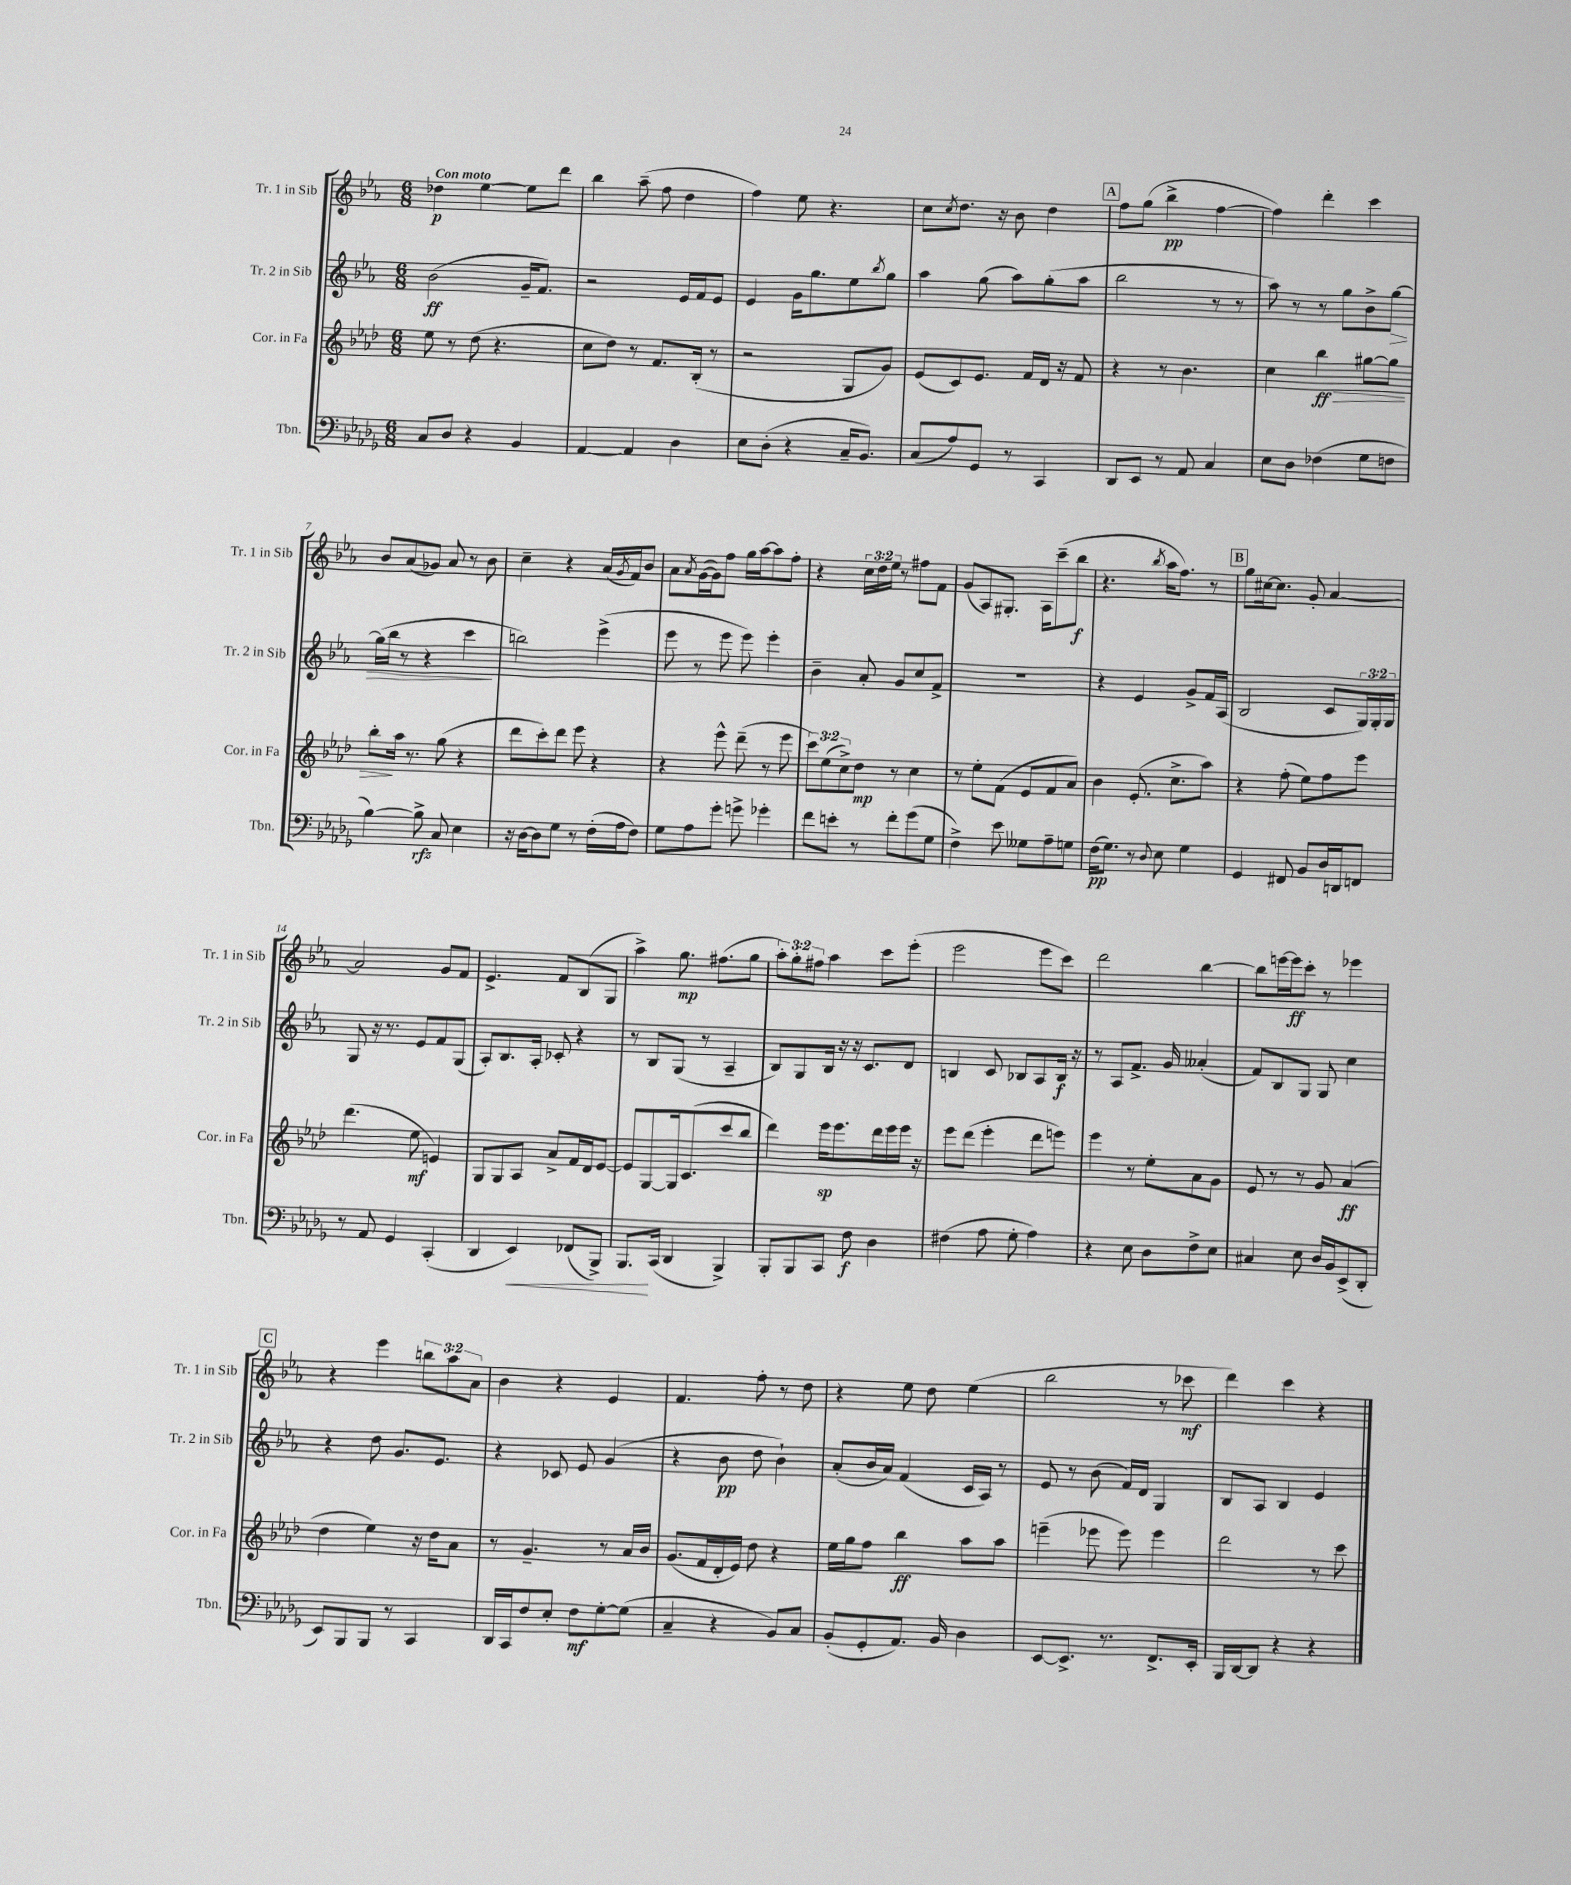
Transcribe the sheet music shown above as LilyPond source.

<<
\new StaffGroup <<
\new Staff = "s0" \with { instrumentName = "Tr. 1 in Sib" shortInstrumentName = "Tr. 1 in Sib" } {
    \clef treble \key ees \major \numericTimeSignature \time 6/8 \override Staff.TupletNumber.text = #tuplet-number::calc-fraction-text \tempo "Con moto"
    des''4\p ees''4~ ees''8 d'''8 |
    bes''4 aes''8--( f''8 d''4 |
    f''4) ees''8 r4. |
    c''8 \acciaccatura { c''8 } d''8. r16 bes'8 d''4 |
    \mark \markup { \box "A" } f''8 g''8( bes''4->\pp f''4~ |
    f''4) d'''4-. c'''4 |
    bes'8 aes'8( ges'8) aes'8 r8 bes'8 |
    c''4-- r4 aes'16( \acciaccatura { g'8 } f'16) bes'8 |
    aes'8 \acciaccatura { aes'8 } g'16~( g'16) f''8 g''16 aes''16~ aes''8 f''8-. |
    r4 \tuplet 3/2 { c''16 d''16 ees''16 } r8 fis''8 f'8 |
    g'8( aes8) gis8.-. aes16 c'''8--( bes''8\f |
    r4. \acciaccatura { bes''8 } aes''16 f''8.) r8 |
    \mark \markup { \box "B" } g''8 cis''16~ cis''8. g'8-. aes'4~ |
    aes'2 g'8 f'8 |
    ees'4.-> f'8 bes8( g8 |
    aes''4->) g''8.\mp fis''8.( g''8 |
    \tuplet 3/2 { aes''8-.) g''8-. fis''8 } aes''4 c'''8 ees'''8-.( |
    ees'''2 ees'''8 c'''8) |
    d'''2 bes''4~ |
    bes''8 e'''16~ e'''16\ff c'''8-. r8 ees'''4 |
    \mark \markup { \box "C" } r4 ees'''4 \tuplet 3/2 { b''8 aes''8 aes'8 } |
    bes'4 r4 ees'4 |
    f'4. f''8-. r8 d''8 |
    r4 ees''8 d''8 ees''4( |
    bes''2 r8 ces'''8\mf |
    d'''4) c'''4 r4 \bar "|." |
}
\new Staff = "s1" \with { instrumentName = "Tr. 2 in Sib" shortInstrumentName = "Tr. 2 in Sib" } {
    \clef treble \key ees \major \numericTimeSignature \time 6/8 \override Staff.TupletNumber.text = #tuplet-number::calc-fraction-text
    bes'2\ff( g'16-- f'8.) |
    r2 ees'16 f'16 ees'8 |
    ees'4 g'16 g''8. ees''8 \acciaccatura { bes''8 } g''8 |
    aes''4 g''8( aes''8) g''8-.( aes''8 |
    \mark \markup { \box "A" } bes''2 r8 r8 |
    aes''8) r8 r8 g''8 bes'8-> g''8~\> |
    g''16( bes''16 r8 r4 c'''4\! |
    b''2) ees'''4->( |
    ees'''8 r8 ees'''8 ees'''8) ees'''4-. |
    bes'4-- aes'8-. g'8 c''8 f'8-> |
    R2. |
    r4 ees'4 g'8-> f'16 aes16( |
    \mark \markup { \box "B" } bes2 c'8 \tuplet 3/2 { g16) g16-. g16 } |
    g8 r16 r8. ees'8 f'8 g8( |
    aes8-.) bes8. aes16-. ces'8-. r4 |
    r8 bes8 g8( r8 aes4-- |
    bes8) g8 bes16 r16 r16 c'8. d'8 |
    b4 c'8 bes8 aes8 bes16\f r16 |
    r8 aes8 f'8.-> g'16 aeses'4-.( |
    f'8) bes8 g8 g8 c''4 |
    \mark \markup { \box "C" } r4 d''8 g'8. ees'8. |
    r4 ces'8 ees'8 g'4( |
    r4 bes'8\pp d''8 bes'4-!) |
    aes'8-.( bes'16 aes'16) f'4( c'16 aes16) r8 |
    ees'8 r8 bes'8( f'16) d'16 g4 |
    bes8 aes8 bes4 ees'4 \bar "|." |
}
\new Staff = "s2" \with { instrumentName = "Cor. in Fa" shortInstrumentName = "Cor. in Fa" } {
    \clef treble \key aes \major \numericTimeSignature \time 6/8 \override Staff.TupletNumber.text = #tuplet-number::calc-fraction-text
    ees''8 r8 des''8( r4. |
    c''8 des''8) r8 f'8. bes16-.( r8 |
    r2 g8 g'8) |
    ees'8( c'8) ees'8. f'16 des'16 r16 f'8 |
    \mark \markup { \box "A" } r4 r8 bes'4. |
    c''4 bes''4\ff\> gis''8~ gis''8 |
    bes''8-.\! aes''16 r8. g''8( r4 |
    des'''8 c'''8-.) des'''8 ees'''8 r4 |
    r4 ees'''8-^ des'''8--( r8 ees'''8 |
    \tuplet 3/2 { c'''8) ees''8( c''8->) } des''8\mp r8 c''4 |
    r8 ees''8-. f'8( ees'8 f'8 aes'8) |
    bes'4 ees'8.-.( c''8.-> aes''8) |
    \mark \markup { \box "B" } r4 f''8-.( ees''8) f''8 ees'''8 |
    des'''4.( ees''8\mf e'4) |
    g8 g8 aes8 aes'8-> f'16 des'16 ees'8~ |
    ees'8 g8~ g16 c'8.( c'''8 bes''8 |
    des'''4) ees'''16\sp ees'''8. des'''16 ees'''16 ees'''16 r16 |
    ees'''8 des'''8( ees'''4-. des'''8 e'''8) |
    ees'''4 r8 ees''8-. aes'8 g'8 |
    ees'8 r8 r8 g'8 aes'4\ff( |
    \mark \markup { \box "C" } des''4 ees''4) r16 des''16 aes'8 |
    r8 g'4.-- r8 aes'16 bes'16 |
    g'8.( f'16 des'16-. ees'16) des''8 r4 |
    ees''16 g''16 f''8 bes''4\ff aes''8 aes''8 |
    e'''4--( ees'''8 ees'''8) ees'''4 |
    des'''2 r8 c'''8 \bar "|." |
}
\new Staff = "s3" \with { instrumentName = "Tbn." shortInstrumentName = "Tbn." } {
    \clef bass \key des \major \numericTimeSignature \time 6/8
    c8 des8 r4 bes,4 |
    aes,4~ aes,4 des4 |
    ees8 des8-.( r4 c16-- bes,8.) |
    c8( aes8) ges,8 r8 c,4 |
    \mark \markup { \box "A" } des,8 ees,8 r8 aes,8 c4 |
    ees8 des8 fes4( ges8 f8 |
    bes4~) bes8->\rfz c8 ees4 |
    r16 des16~ des8 ges8 r8 f16-.( aes16 f8) |
    ges8 aes8 ges'8-. g'8-> ges'4-. |
    f'8 e'8-. r8 f'8-. ges'8( ges8 |
    f4->) ees'8 geses8 aes8-- g8 |
    f16\pp( ges8.) r8 \appoggiatura { des8 } ees8 ges4 |
    \mark \markup { \box "B" } ges,4 fis,8 bes,8 des16 d,16 f,8 |
    r8 aes,8 ges,4 c,4-.( |
    des,4 ees,4\<) fes,8( bes,,8->) |
    bes,,8.\! c,16( des,4 bes,,4->) |
    bes,,8-. bes,,8 c,8 f8\f des4 |
    fis4( aes8 ges8-. aes4) |
    r4 ees8 des8 f8-> ees8 |
    cis4 ees8 des16 bes,16 ees,8->( des,8-. |
    \mark \markup { \box "C" } ees,8) bes,,8 bes,,8 r8 c,4 |
    des,16 c,16 f8 ees8-. f8\mf ges8~-. ges8( |
    c4-- r4 bes,8) c8 |
    bes,8-.( ges,8-. aes,8.) bes,16 des4 |
    ees,8~ ees,8.-> r8. f,8.-> ees,16-. |
    bes,,16 des,16~ des,8 r4 r4 \bar "|." |
}
>>
>>
